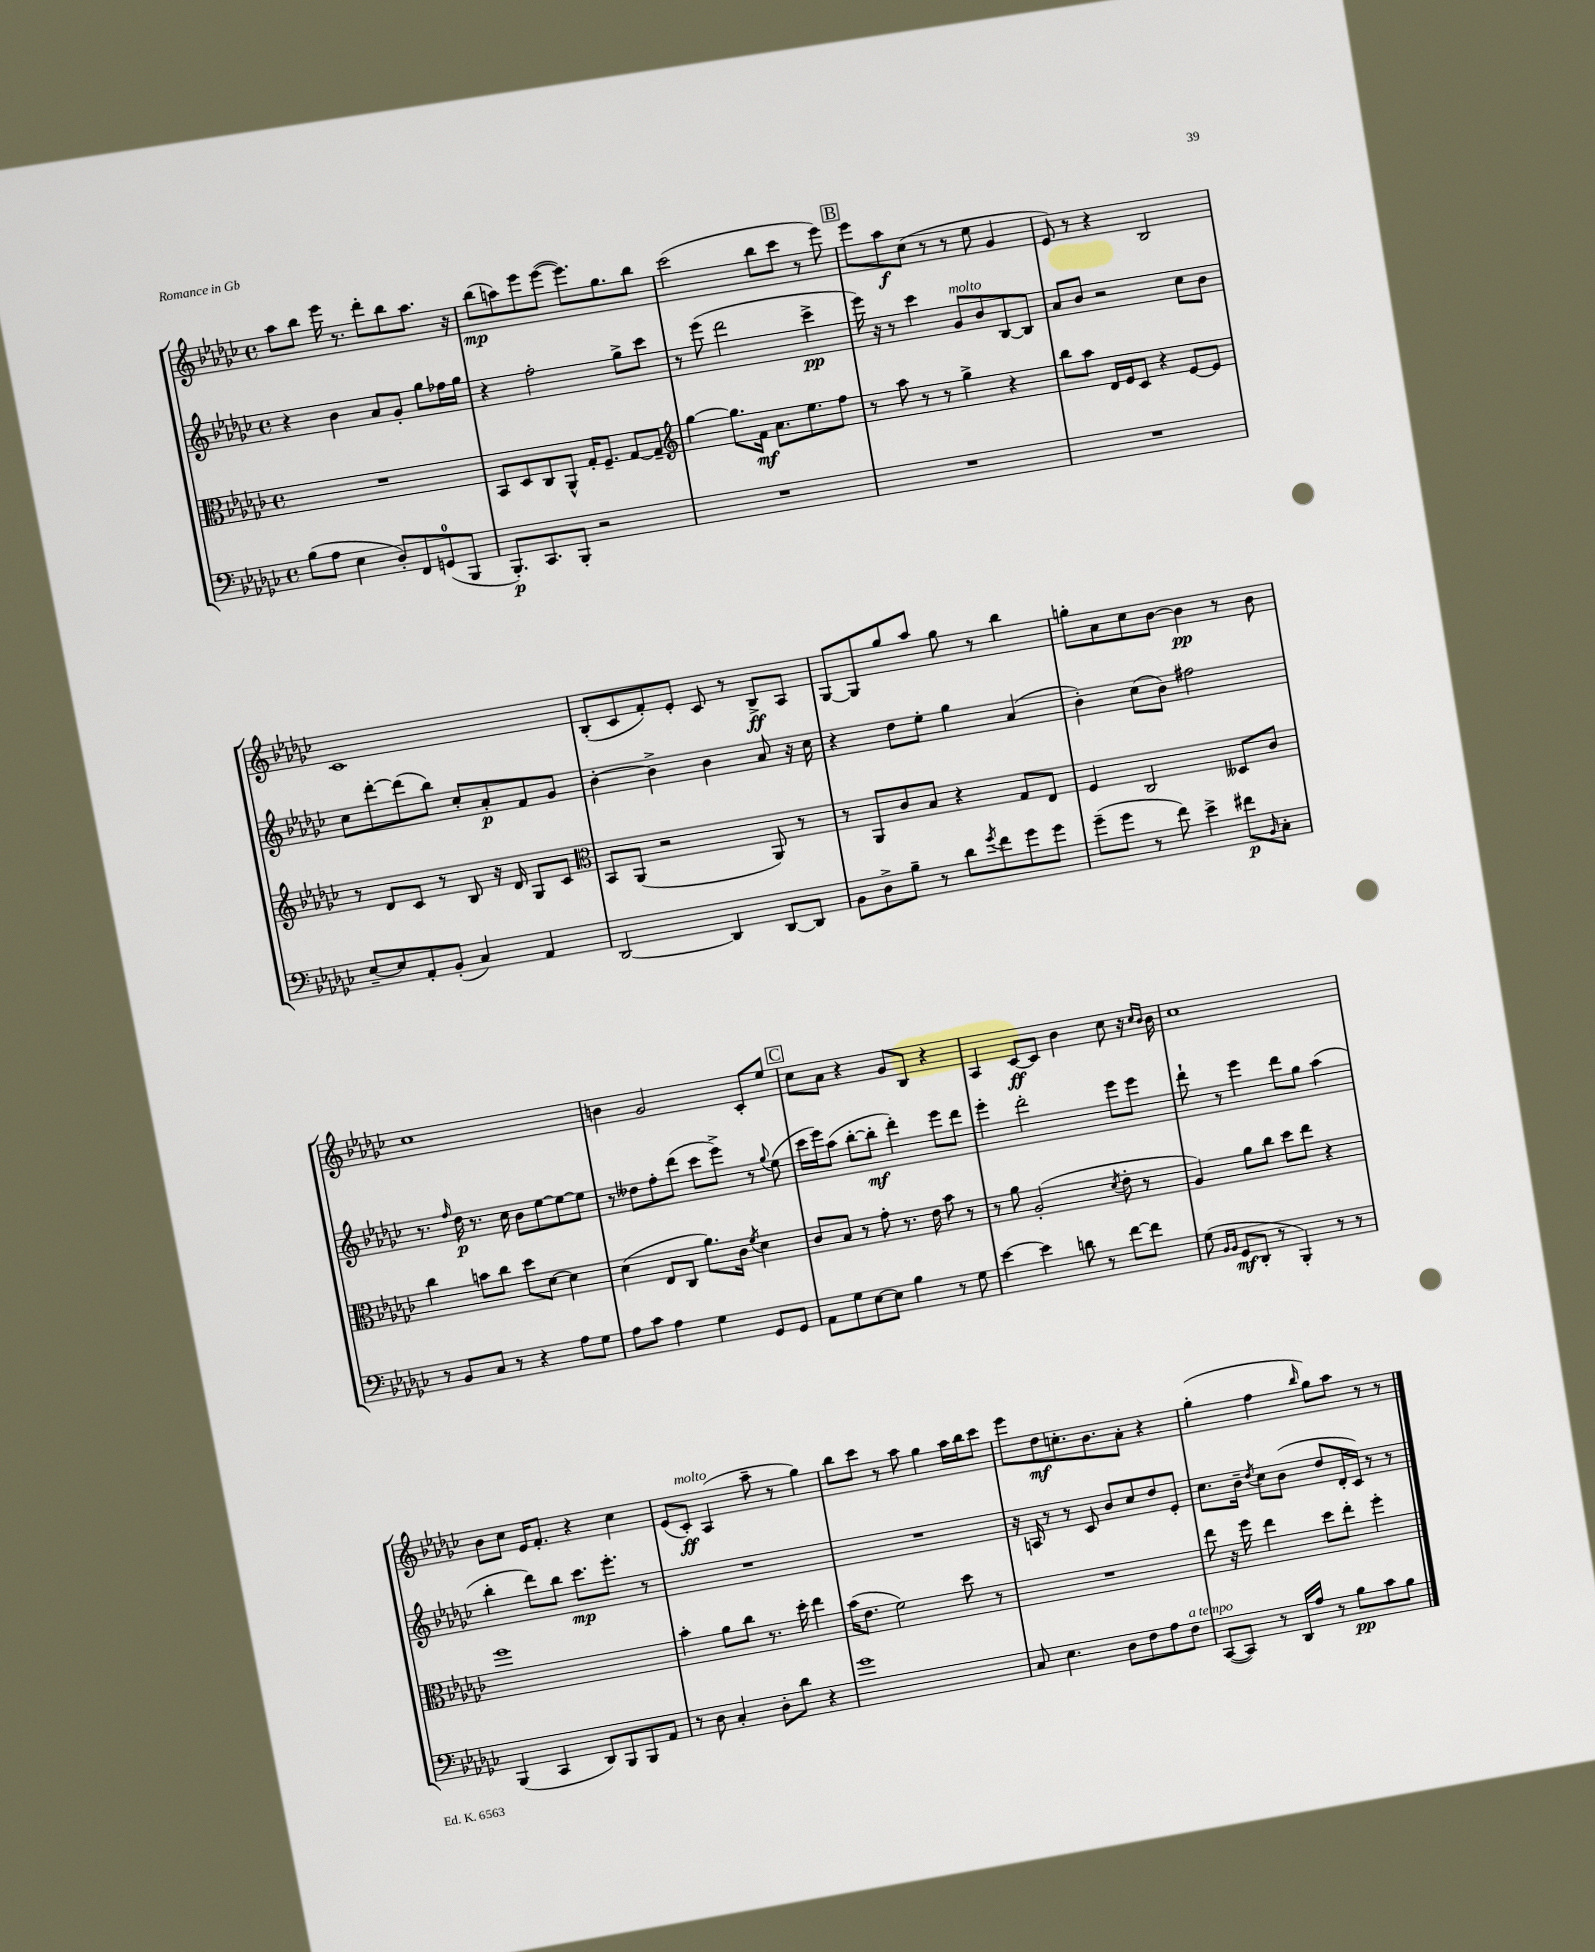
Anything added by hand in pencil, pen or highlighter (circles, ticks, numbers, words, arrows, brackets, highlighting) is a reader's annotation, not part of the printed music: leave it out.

**kern	**kern	**kern	**kern
*staff4	*staff3	*staff2	*staff1
*clefF4	*clefC3	*clefG2	*clefG2
*k[b-e-a-d-g-c-]	*k[b-e-a-d-g-c-]	*k[b-e-a-d-g-c-]	*k[b-e-a-d-g-c-]
*M4/4	*M4/4	*M4/4	*M4/4
*met(c)	*met(c)	*met(c)	*met(c)
(8B-\L	1r	4r	8aa-\L
8A-\J	.	.	8bb-\J
4E-\	.	4b-\	16eee-\
.	.	.	8.r
8D-'/L)	.	8a-/L	8ddd-'\L
8FF/	.	8g-'/J	8bb-\
(8GG/	.	8gg-\L	8.aa-\J
8BBB-/J	.	16ff-\L	.
.	.	16gg-\JJ	16r
=	=	=	=
8.BBB-'/L)	8BB-/L	4r	(8bb-\L
.	8D-/	.	8aa\)
8.CC-/	.	.	.
.	8C-/	2ff'\	8eee-\
8BBB-'/J	8AA-^^/J	.	([8eee-\J
2r	16G-'/LK	.	8.eee-\]L)
.	8.F~/J	.	.
.	.	.	8.gg-\
.	[8G-/L	8gg-^\L	.
.	8G-~/]J	8ccc-\J	8bb-\J
=	=	=	=
*	*clefG2	*	*
1r	[4gg-\	8r	(2ccc-\
.	.	(8eee-\	.
.	8.gg-\]L	2ddd-\	.
.	16f\Jk	.	.
.	8.a-\L	.	8bb-\L
.	.	.	8ccc-\J
.	8.ee-\	.	.
.	.	4ccc-^\	8r
.	8ff\J	.	8eee-\)
=	=	=	=
1r	8r	16eee-\)	8eee-\L
.	.	16r	.
.	8aa-\	8r	8aa-\
.	8r	4ccc-\	(8cc-\J
.	8r	.	8r
.	4gg-^\	8g-/L	8r
.	.	8b-/	8ee-\
.	4r	[8B-/	4g-/
.	.	8B-/]J	.
=	=	=	=
1r	8bb-\L	8a-/L	8e-/)
.	8aa-\J	8b-/J	8r
.	16d-/LL	2r	4r
.	16e-/J	.	.
.	8c-/J	.	.
.	4r	.	2B-/
.	[8e-/L	8cc-\L	.
.	8e-/]J	8b-\J	.
=	=	=	=
[8E-~/L	8r	8cc-\L	1c-
8E-/]	8d-/L	[8ddd-'\	.
8AA-'/	8c-/J	(8ddd-\]	.
(8BB-'/J	8r	8bb-\J)	.
4C-/)	8B-/	8cc-'/L	.
.	16r	8a-'/	.
.	16d-/	.	.
4AA-/	8G-/L	8f/	.
.	8c-/J	8g-/J	.
=	=	=	=
*	*clefC3	*	*
[2DD-/	8BB-/L	[4b-'\	(8B-'/L
.	(8AA-/J	.	8c-/
.	2r	4b-^\]	8f'/)
.	.	.	8e-'/J
4DD-/]	.	4b-\	8c-/
.	.	.	8r
[8DD-/L	8AA-/)	8a-/	8B-^/L
8DD-/]J	8r	16r	8A-/J
.	.	16cc-\	.
=	=	=	=
8BB-\L	8r	4r	[8G-/L
8D-^\	8AA-/L	.	8G-/]
8B-~\J	8c-/	8dd-\L	8gg-/
8r	8B-/J	8ee-'\J	8aa-/J
8d-\L	4r	4gg-\	8gg-\
8qg-/	.	.	.
8f\	.	.	8r
8g-\	8G-/L	(4a-/	4bb-\
8g-\J	8E-/J	.	.
=	=	=	=
(8g-~\L	4F/	4b-'\)	8gg'\L
8g-\J	.	.	8a-\
8r	2C-/	(8cc-\L	8cc-\
8f\)	.	8b-\J)	[8b-\J
4e-^\	.	2ff#\	4b-\]
8f#\L	8D--/L	.	8r
16qqBB-/	.	.	.
8C-'\J	8c-/J	.	8b-\
=	=	=	=
8r	4cc-\	8.r	1cc-
8BB-/L	.	.	.
.	.	16qqff/	.
.	.	16dd-\	.
8C-/J	8b\L	8.r	.
8r	8cc-\J	.	.
.	.	16cc-\	.
4r	8dd-\L	8b-\L	.
.	[8d-\J	[8ee-\	.
8A-\L	4d-\]	8ee-\_	.
8G-\J	.	8ee-\]J	.
=	=	=	=
8A-\L	(4d-\	8r	4b\
8c-\J	.	8dd--\L	.
4A-\	8E-/L	8ff'\	2g-/
.	8C-/J	(8ddd-\J	.
4G-\	8.a-\L)	8ccc-\L	.
.	.	8eee-^\J)	.
.	16c-\Jk	.	.
.	8qf/	.	.
8GG-/L	4d-\	8r	8c-'/L
.	.	8qqgg-/	.
8GG-/J	.	(8ee-\	8ee-/J
=	=	=	=
8AA-\L	8c-/L	16ccc-\LL	8cc-\L
.	.	16eee-\J)	.
8G-\	8B-/J	(8aa-\J	8a-\J
[8E-\	8r	[8bb-'\L	4r
8E-\]J	8g-'\	8bb-'\]J	.
4B-\	8.r	4ddd-'\)	8g-/L
.	.	.	8B-/J
.	16e-\	.	.
8r	8b-\	8eee-\L	4r
8G-\	8r	8ddd-\J	.
=	=	=	=
[4e-\	8r	4eee-'\	4A-/
.	8a-\	.	.
4e-\]	(2A-'/	2ddd-'\	[8c-/L
.	.	.	8c-/]J
8d\	.	.	4b-\
8r	.	.	.
.	8qd-/	.	.
[8f\L	8e-'\	8eee-\L	8cc-\
8f\]J	8r	8eee-\J	16r
.	.	.	16qqcc-/LL
.	.	.	16qqb-/JJ
.	.	.	16b-\
=	=	=	=
(8G-\	4A-/)	8ddd-`\	1cc-
16qqBB-/LL	.	.	.
16qqBB-/JJ	.	.	.
8GG-/L	.	8r	.
8DD-'/J	8a-\L	4eee-\	.
8r	8cc-\J	.	.
4BBB-'/)	8dd-\L	8ddd-\L	.
.	8ee-\J	8gg-\J	.
8r	4r	(4aa-\	.
8r	.	.	.
=	=	=	=
(4BBB-/	1ff	4bb-'\	8b-\L
.	.	.	8cc-\J
4CC-/	.	8ddd-\L)	16e-/LK
.	.	.	8.f'/J
.	.	8bb-\J	.
8DD-/L)	.	8.ccc-\L	4r
8BBB-/	.	.	.
.	.	8.eee-'\J	.
8BBB-/	.	.	4cc-\
8AA-/J	.	8r	.
=	=	=	=
8r	4b-'\	1r	(8e-/L
8D-\	.	.	8c-'/J)
4C-'/	8a-\L	.	(4A-/
.	8cc-\J	.	.
8D-'\L	8.r	.	8aa-~\
8d-\J	.	.	8r
.	16dd-'\	.	.
4r	4ee-\	.	4gg-\)
=	=	=	=
1g-	(16b-\LK	1r	8bb-\L
.	8.e-\J	.	.
.	.	.	8ccc-\J
.	2f\)	.	8r
.	.	.	8aa-\
.	.	.	4gg-\
.	8dd-\	.	16aa-\LL
.	.	.	16bb-\J
.	8r	.	8ccc-\J
=	=	=	=
8C-/	1r	16r	8eee-\L
.	.	16A/	.
4.E-\	.	8r	8dd-\
.	.	8r	8.cc'\
.	.	8c-/	.
.	.	.	8.b-\
8D-\L	.	8b-/L	.
8F\	.	8cc-/	8a-'\J
8A-\	.	8dd-/	4r
8F\J	.	8e-'/J	.
=	=	=	=
([8CC-/L	8ee-\	8.cc-\L	(4gg-'\
8CC-/]J)	16r	.	.
.	16ff\	16b-~\Jk	.
.	.	8qdd-/	.
8r	4ee-\	8cc-\L	4ff\
16DD-/LL	.	(8b-\J	.
16A-/JJ	.	.	.
.	.	.	16qqbb-/
8r	8dd-\L	8dd-/L	8gg-\L)
8B-\L	8ee-'\J	16d-'/L	8aa-\J
.	.	16c-/JJ)	.
8c-\	4ff'\	8r	8r
8B-\J	.	8r	8r
==	==	==	==
*-	*-	*-	*-
